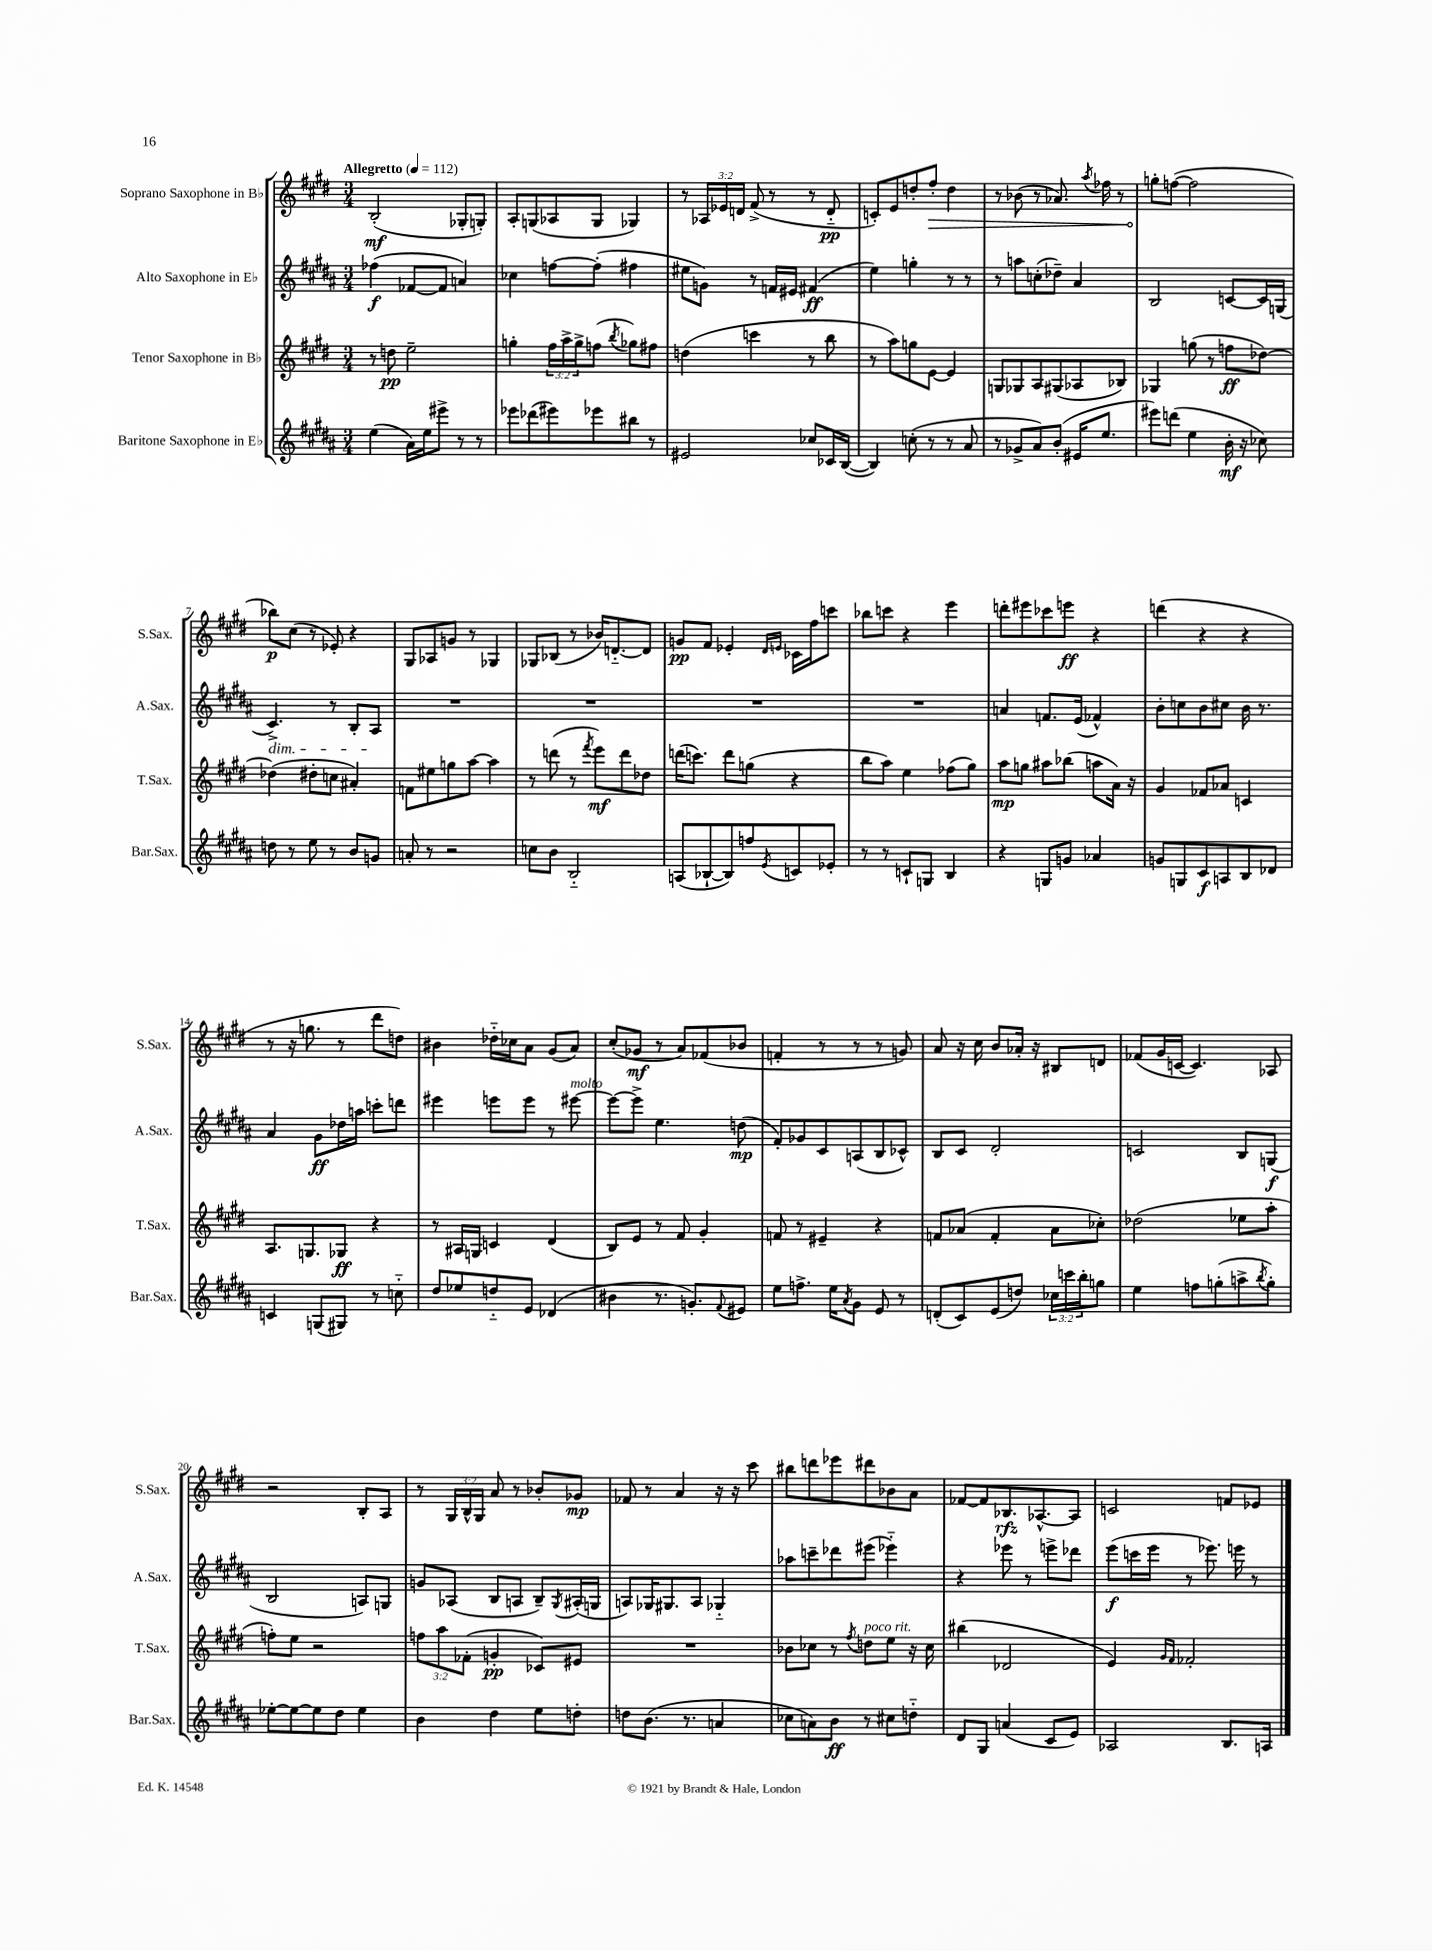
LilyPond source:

<<
\new StaffGroup <<
\new Staff = "s0" \with { instrumentName = "Soprano Saxophone in Bb" shortInstrumentName = "S.Sax." } {
    \clef treble \key e \major \numericTimeSignature \time 3/4 \override Staff.TupletNumber.text = #tuplet-number::calc-fraction-text \tempo "Allegretto" 4 = 112
    b2-.\mf( ges8-. g8-.) |
    a8-. g8( aes8 g8 ges4) |
    r8 \tuplet 3/2 { aes16 ees'16 d'16 } fis'8->( r8 r8 d'8-_\pp |
    c'8-.) e'8 d''8-. \once \override Hairpin.circled-tip = ##t fis''8-.\> d''4 |
    r8 bes'8( r8 aes'8.) \acciaccatura { a''8 } fes''16 r8 |
    g''8-.\! f''8~( f''2 |
    bes''8\p) cis''8( r8 ees'8-.) r4 |
    gis8 aes8 g'8 r8 ges4 |
    ges8 bes8( r8 bes'16) d'8.~-_ d'8 |
    g'8\pp fis'8 ees'4-. \grace { dis'16 e'16 } ces'16 fis''16 c'''8 |
    bes''8 c'''8 r4 e'''4 |
    d'''8-. eis'''8 ces'''8 e'''8\ff r4 |
    d'''4( r4 r4 |
    r8 r16 g''8. r8 dis'''8 d''8) |
    bis'4 des''16-_ ces''16 a'8 gis'8( a'8) |
    cis''8-.( ges'8\mf r8 a'8) fes'8( bes'8 |
    f'4-. r8 r8 r8 g'8) |
    a'8 r16 cis''16 b'8 aes'16-. r16 bis8 d'8 |
    fes'8( gis'16 c'16~ c'4.) aes8 |
    r2 b8-. a8 |
    r8 \tuplet 3/2 { gis16 b16-^ gis16 } a'8 r8 bes'8-. ges'8\mp |
    fes'8 r8 a'4 r16 r16 cis'''8 |
    bis''8 d'''8 ees'''8 dis'''8 bes'8 a'8 |
    fes'8~ fes'8 bes8.\rfz aes8.~-^ aes8 |
    c'2 f'8 ees'8 \bar "|." |
}
\new Staff = "s1" \with { instrumentName = "Alto Saxophone in Eb" shortInstrumentName = "A.Sax." } {
    \clef treble \key b \major \numericTimeSignature \time 3/4
    fes''4\f( fes'8~ fes'8 a'4) |
    ces''4 f''8~ f''8-.( fis''4 |
    eis''8 g'8) r8 f'16 eis'16 fis'4\ff( |
    e''4) g''4-. r8 r8 |
    r8 a''8 c''8-.( des''8--) ais'4 |
    b2 c'8~ c'16 g16( |
    cis'4.->\dim) r8 b8-. ais8\! |
    R2. |
    R2. |
    R2. |
    R2. |
    a'4 f'8. e'16( fes'4-^) |
    b'8-. c''8 b'8 cis''8 b'16 r8. |
    ais'4 gis'8\ff des''16 a''16 c'''8-. d'''8 |
    eis'''4 e'''8 e'''8 r8 eis'''8~^\markup { \italic "molto" } |
    eis'''8~ eis'''8-> e''4. d''8\mp( |
    fis'8-.) ges'8 cis'8 a8( b8 ces'8-^) |
    b8 cis'8 dis'2-. |
    c'2 b8 g8\f( |
    b2 a8) g8 |
    g'8 aes8( b8 a8 b8--) \acciaccatura { gis8 } ais16-.( g16 |
    a8) ges16 gis8. a8 ges4-_ |
    aes''8 c'''8-- des'''8 eis'''8( ees'''4-_) |
    r4 ees'''8 r8 e'''8-> des'''8 |
    e'''8\f( c'''16 e'''16 r8 ees'''8.) e'''16 r8 \bar "|." |
}
\new Staff = "s2" \with { instrumentName = "Tenor Saxophone in Bb" shortInstrumentName = "T.Sax." } {
    \clef treble \key e \major \numericTimeSignature \time 3/4 \override Staff.TupletNumber.text = #tuplet-number::calc-fraction-text
    r8 d''8\pp e''2-- |
    g''4-. \tuplet 3/2 { fis''16 a''16-> g''16-> } f''8( \acciaccatura { b''8 } ges''8) fis''8 |
    d''4( c'''4 r8 b''8 |
    r8 a''8) g''8 e'8~ e'4 |
    g8 ges8 a8 gis8( aes8 bes8) |
    ges4 g''8( r8 f''8\ff des''8~) |
    des''4( dis''8-. c''8 ais'4-.) |
    f'8 eis''8 g''8 a''8~ a''4 |
    r8 d'''8( r8 \acciaccatura { fis'''8 } e'''8\mf) d'''8 des''8 |
    d'''16( c'''8.) d'''8 g''8( r4 |
    b''8 a''8) e''4 fes''8( gis''8) |
    a''8\mp g''8 ais''8 bes''8( a''8 a'16) r16 |
    gis'4 fes'8 aes'8 c'4 |
    a8. g8. ges8\ff r4 |
    r8 ais16 g16 c'4 dis'4( |
    b8) e'8 r8 fis'8 gis'4-. |
    f'8 r8 eis'4-- r4 |
    f'8 aes'8( f'4-. aes'8 ces''8-.) |
    des''2( ees''8 a''8-. |
    f''8-.) e''8 r2 |
    \tuplet 3/2 { f''8 a''8 fes'8-.( } g'4-.\pp ces'8) eis'8 |
    R2. |
    bes'8 ces''8 r8 \acciaccatura { fis''8 } d''8^\markup { \italic "poco rit." } e''8 r16 ces''16 |
    bis''4( des'2 |
    e'4) \grace { gis'16 fis'16 } fes'2-. \bar "|." |
}
\new Staff = "s3" \with { instrumentName = "Baritone Saxophone in Eb" shortInstrumentName = "Bar.Sax." } {
    \clef treble \key b \major \numericTimeSignature \time 3/4 \override Staff.TupletNumber.text = #tuplet-number::calc-fraction-text
    e''4( ais'16) e''16 eis'''8-> r8 r8 |
    ees'''8 des'''8( eis'''8) ees'''8 bis''8 r8 |
    eis'2 ces''8 ces'16 b16~( |
    b4) c''8-.( r8 r8 ais'8 |
    r8 ges'8-> ais'8) b'8-.( eis'16 e''8. |
    eis'''8) d'''8( e''4 b'16-.\mf r16 ces''8) |
    d''8 r8 e''8 r8 b'8 g'8 |
    a'8-. r8 r2 |
    c''8 b'8 b2-_ |
    a8( bes8~-! bes8) f''8 \acciaccatura { e'8 } c'8 ees'8-. |
    r8 r8 c'8-! g8 b4 |
    r4 g8 g'8 aes'4 |
    g'8 g8 cis'8\f a8 b8 des'8 |
    c'4 g8( gis8) r8 c''8-_ |
    dis''8 ees''8 d''8-_ e'8 des'4( |
    bis'4 r8. g'8.-.) \appoggiatura { fis'8 } eis'8 |
    e''8 f''8.-> e''16 \acciaccatura { ais'8 } gis'8 e'8 r8 |
    d'8-.( cis'8) e'8( d''8) \tuplet 3/2 { ces''16 c'''16 b''16-. } g''8 |
    e''4 f''8 g''8-.( a''8-> \acciaccatura { b''8 } g''8-.) |
    ees''8~-. ees''8~ ees''8 dis''8 ees''4 |
    b'4 dis''4 e''8 d''8-. |
    d''8 b'8.( r8. a'4 |
    ces''8 a'8) b'8\ff r8 cis''8 d''8-_ |
    dis'8 gis8 a'4( cis'8 e'8) |
    aes2 b8. a16 \bar "|." |
}
>>
>>
